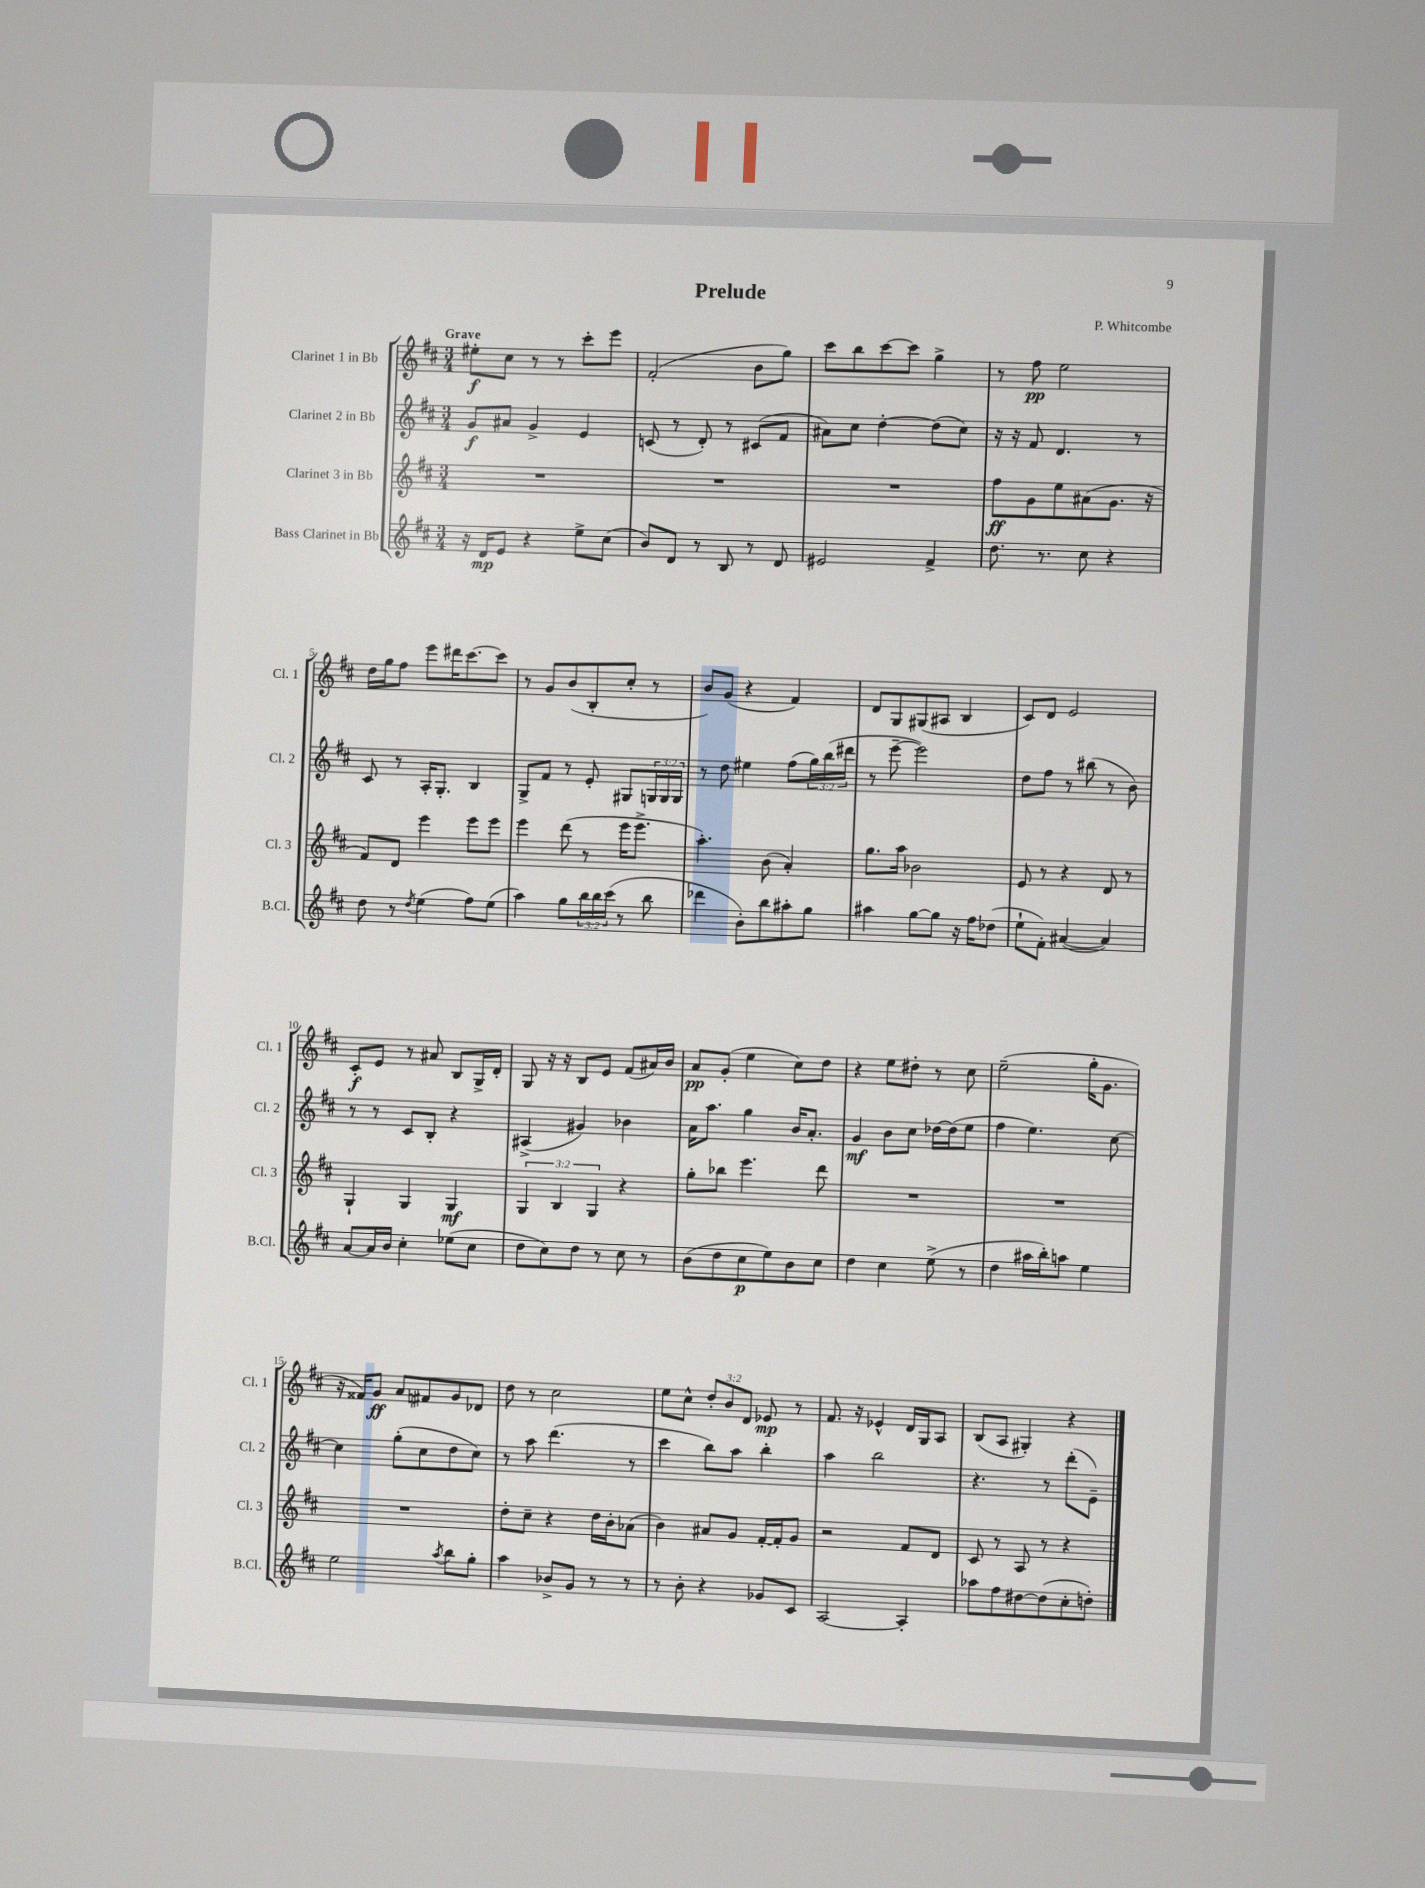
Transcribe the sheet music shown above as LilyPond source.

\header { title = "Prelude" composer = "P. Whitcombe" }
<<
\new StaffGroup <<
\new Staff = "s0" \with { instrumentName = "Clarinet 1 in Bb" shortInstrumentName = "Cl. 1" } {
    \clef treble \key d \major \numericTimeSignature \time 3/4 \override Staff.TupletNumber.text = #tuplet-number::calc-fraction-text \tempo "Grave"
    eis''8-.\f cis''8 r8 r8 cis'''8-. e'''8 |
    fis'2-.( b'8 g''8) |
    cis'''8 b''8 cis'''8~ cis'''8 g''4-> |
    r8 fis''8\pp e''2 |
    d''16 g''16 fis''8 e'''8 dis'''16 cis'''8.~ cis'''8 |
    r8 g'8 b'8( b8-. cis''8-. r8 |
    b'8) g'8( r4 fis'4) |
    d'8 g8 gis8( ais8 b4 |
    cis'8) d'8 e'2 |
    cis'8-.\f e'8 r8 ais'8 b8 g16-> d'16-. |
    g8 r16 r16 b8 e'8 fis'8( ais'16) b'16 |
    a'8\pp g'8-.( e''4 cis''8) d''8 |
    r4 e''8 dis''8-. r8 cis''8 |
    e''2--( g''16-. g'8. |
    r16 fisis'16) g'8\ff a'8 fis'8 g'8 des'8 |
    d''8 r8 cis''2 |
    e''8 cis''8-^ \tuplet 3/2 { d''8-. b'8 d'8 } ees'8\mp r8 |
    fis'8. r16 ees'4-^ d'16 g16 a8 |
    b8( a8 gis4-.) r4 \bar "|." |
}
\new Staff = "s1" \with { instrumentName = "Clarinet 2 in Bb" shortInstrumentName = "Cl. 2" } {
    \clef treble \key d \major \numericTimeSignature \time 3/4 \override Staff.TupletNumber.text = #tuplet-number::calc-fraction-text
    g'8\f ais'8 g'4-> e'4 |
    c'8( r8 d'8-.) r8 cis'8( fis'8 |
    ais'8) cis''8 d''4~-. d''8( cis''8) |
    r16 r16 fis'8 d'4. r8 |
    cis'8 r8 a16-. g8.-. b4 |
    g8-> fis'8 r8 e'8-. gis8 \tuplet 3/2 { g16 g16 g16 } |
    r8 d''8 eis''4 fis''8( \tuplet 3/2 { g''16) b''16( dis'''16 } |
    r8 e'''8~-- e'''2) |
    d''8 fis''8 r8 bis''8( r8 b'8) |
    r8 r8 cis'8 b8-. r4 |
    ais4->( gis'4) bes'4 |
    a'16 a''8. g''4 b'16 a'8.-. |
    g'4\mf b'8 cis''8 des''16~ des''16( e''8 |
    fis''4 e''4.) cis''8~ |
    cis''4 g''8-.( cis''8 d''8 cis''8) |
    r8 a''8 d'''4.( r8 |
    cis'''4 b''8) a''8 b''4-. |
    a''4 b''2 |
    r4. r8 d'''8-.( e'8--) \bar "|." |
}
\new Staff = "s2" \with { instrumentName = "Clarinet 3 in Bb" shortInstrumentName = "Cl. 3" } {
    \clef treble \key d \major \numericTimeSignature \time 3/4 \override Staff.TupletNumber.text = #tuplet-number::calc-fraction-text
    R2. |
    R2. |
    R2. |
    fis''8\ff g'8 e''8 ais'8( g'8. r16 |
    fis'8) d'8 e'''4 e'''8 e'''8 |
    e'''4 d'''8( r8 e'''16 e'''8.-> |
    a''4.-.) b'8( a'4-.) |
    g''8. a''16 bes'2 |
    e'8 r8 r4 d'8 r8 |
    g4-! g4 g4\mf |
    \tuplet 3/2 { g4 b4 g4 } r4 |
    g''8-. bes''8 e'''4. d'''8 |
    R2. |
    R2. |
    R2. |
    d''8-. cis''8-- r4 d''16 b'16-. aes'8( |
    b'4) ais'8 g'8 fis'16~-. fis'16-. g'8 |
    r2 fis'8 d'8 |
    cis'8 r8 a8 r8 r4 \bar "|." |
}
\new Staff = "s3" \with { instrumentName = "Bass Clarinet in Bb" shortInstrumentName = "B.Cl." } {
    \clef treble \key d \major \numericTimeSignature \time 3/4 \override Staff.TupletNumber.text = #tuplet-number::calc-fraction-text
    r16 d'16\mp e'8 r4 e''8-> cis''8( |
    b'8) d'8 r8 b8 r8 d'8 |
    eis'2 fis'4-> |
    d''8. r8. cis''8 r4 |
    d''8 r8 \acciaccatura { d''8 } e''4( fis''8) e''8( |
    a''4) g''8 \tuplet 3/2 { b''16 b''16 cis'''16( } r8 b''8 |
    des'''4 b'8-.) b''8 ais''8-. g''8 |
    ais''4 g''8~ g''8 r16 fis''16 des''8( |
    e''8-! fis'8-.) ais'4~( ais'4) |
    a'8~ a'16 b'16 cis''4-. ees''8( cis''8 |
    d''8 cis''8) d''8 r8 cis''8 r8 |
    b'8( d''8 cis''8\p e''8) b'8 cis''8 |
    d''4 cis''4 e''8->( r8 |
    d''4 ais''16 b''16-.) a''8 e''4 |
    e''2 \acciaccatura { a''8 } b''8 g''8-. |
    a''4 bes'8-> g'8 r8 r8 |
    r8 b'8-. r4 ges'8 cis'8 |
    a2~ a4-. |
    aes''8 fis''8 dis''8~ dis''8( cis''8-. d''8-.) \bar "|." |
}
>>
>>
